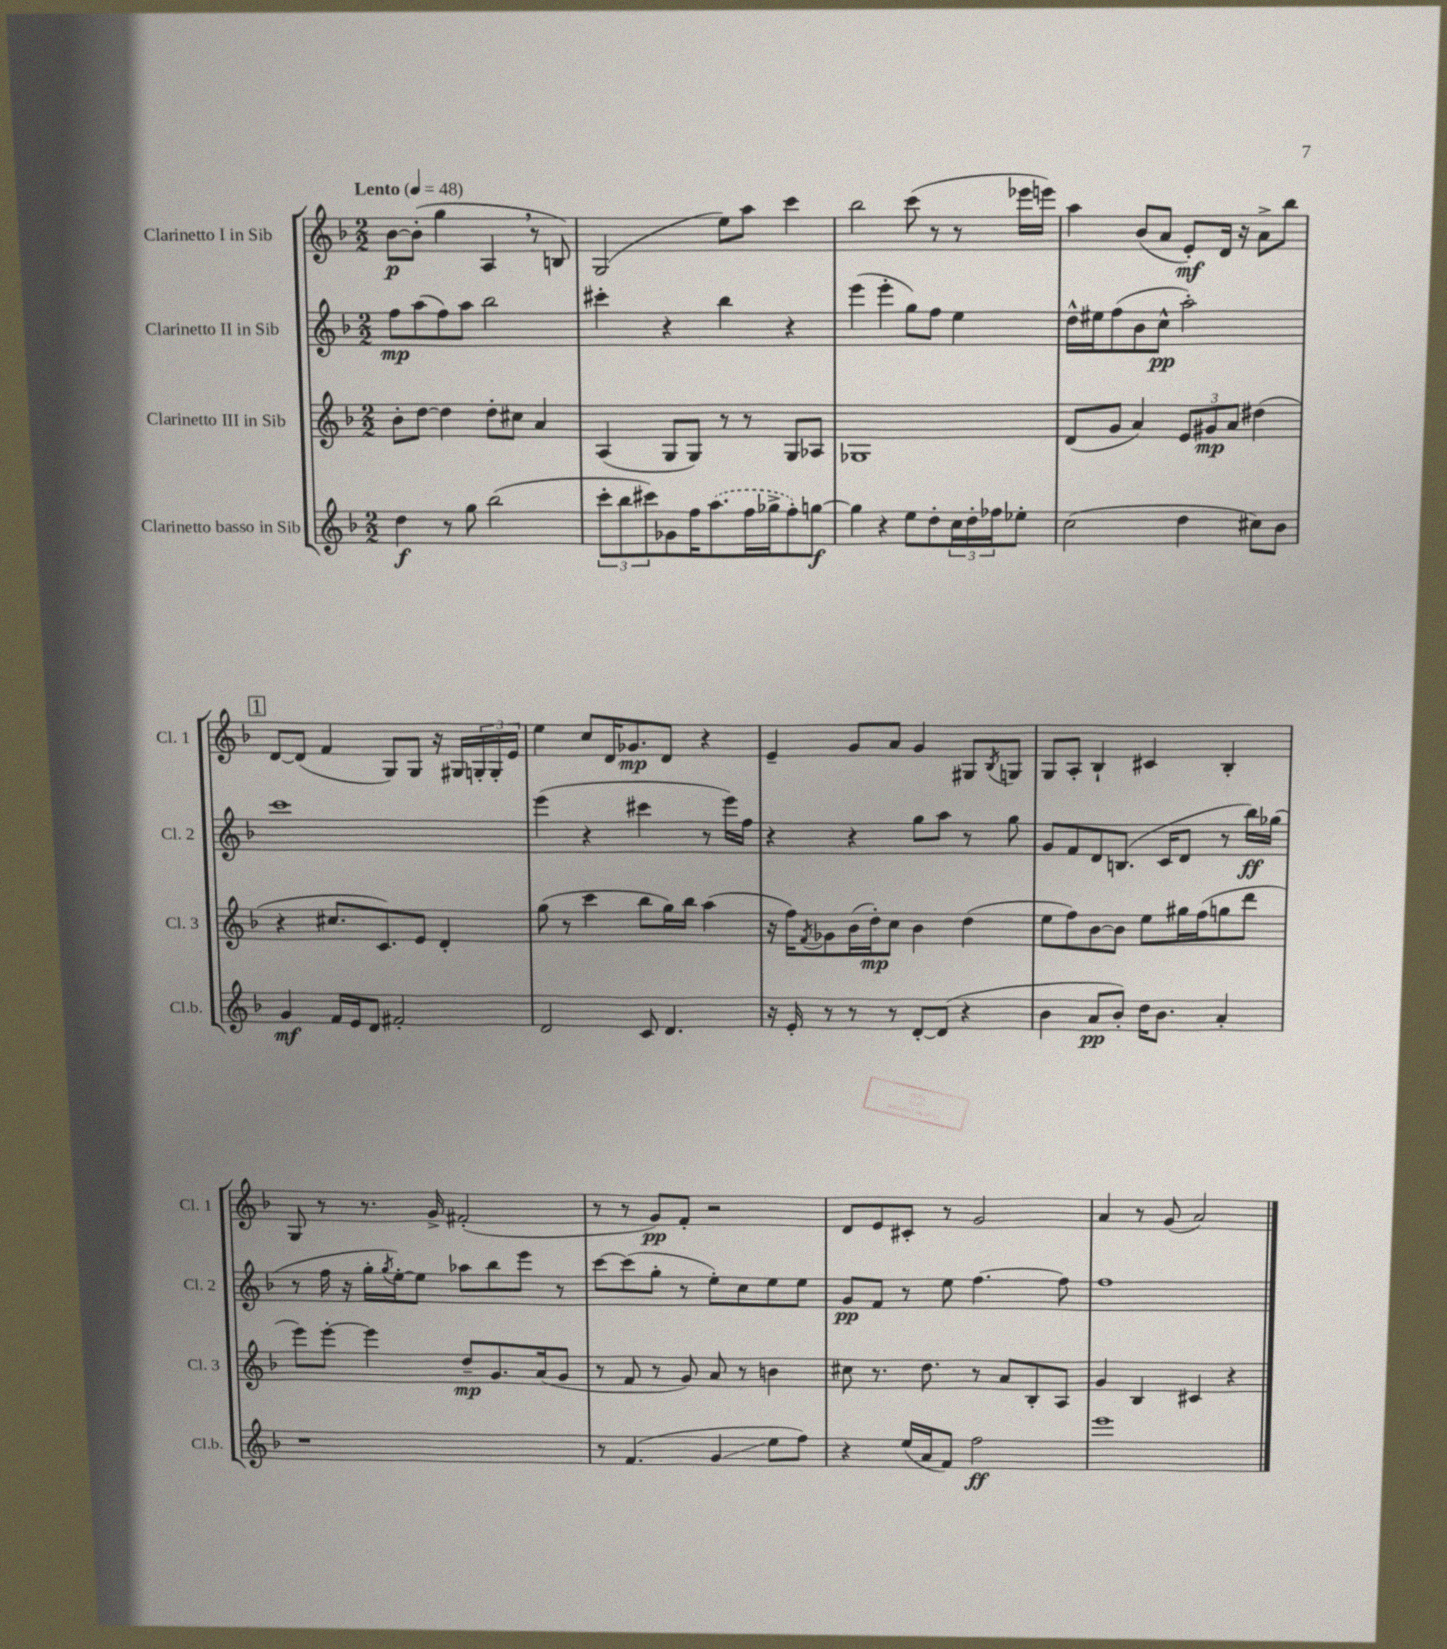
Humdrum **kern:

**kern	**kern	**kern	**kern
*staff4	*staff3	*staff2	*staff1
*clefG2	*clefG2	*clefG2	*clefG2
*k[b-]	*k[b-]	*k[b-]	*k[b-]
*M2/2	*M2/2	*M2/2	*M2/2
*MM48	*MM48	*MM48	*MM48
4dd	8b-'	8ff	[8b-
.	[8dd	(8aa	(8b-']
8r	4dd]	8ff)	4gg
8gg	.	8aa	.
(2bb-	8dd'	2bb-	4A
.	8cc#	.	.
.	4a	.	8r
.	.	.	8B)
=	=	=	=
12ccc'	(4A	4ccc#'	(2G
12bb-	.	.	.
12ccc#)	.	.	.
8g-	8G	4r	.
16ff	8G)	.	.
(8.aa	.	.	.
.	8r	4bb-	8ee)
16ff	8r	.	8aa
16gg-^	.	.	.
8ff')	8G	4r	4ccc
[8gg	8A-	.	.
=	=	=	=
4gg]	1G-	(4eee	2bb-
4r	.	4eee'	.
8ee	.	8gg)	(8ccc
8dd'	.	8ff	8r
24cc	.	4ee	8r
24dd'	.	.	.
24ff-	.	.	.
8ee-'	.	.	16eee-
.	.	.	16eee)
=	=	=	=
(2cc	(8d	16dd^^	4aa
.	.	16ee#	.
.	8g	(8ff	.
.	4a)	8b-	(8b-
.	.	8cc^^	8a
4dd	12e	2aa')	8e')
.	12g#	.	.
.	.	.	16d
.	12a	.	.
.	.	.	16r
8cc#)	(4dd#	.	8a^
8b-	.	.	8bb-
=	=	=	=
4g	4r	1ccc	[8d
.	.	.	(8d]
16f	8.cc#	.	4f
16e	.	.	.
8d	.	.	.
.	8.c)	.	.
2f#'	.	.	8G)
.	8e	.	8G
.	4d'	.	16r
.	.	.	16G#
.	.	.	24G'
.	.	.	24G'
.	.	.	24e
=	=	=	=
2d	(8gg	(4eee	4ee
.	8r	.	.
.	4ccc	4r	8cc
.	.	.	16d
.	.	.	8.g-
8c	8bb-	4ccc#	.
4.d	16gg)	.	8d
.	16bb-	.	.
.	(4aa	8r	4r
.	.	16eee)	.
.	.	16ff	.
=	=	=	=
16r	16r	4r	4e~
16e'	16ff)	.	.
.	8qf	.	.
8r	8g-	.	.
8r	(16b-	4r	8g
.	16dd')	.	.
8r	8cc	.	8a
[8d'	4b-	8gg	4g
(8d]	.	8aa	.
4r	(4dd	8r	8G#
.	.	.	8qB-
.	.	8gg	8G
=	=	=	=
4b-	8ee	8g	8G
.	8ff)	8f	8A'
8a	[8b-	8d	4B-`
8b-')	8b-]	(8.B	.
16dd	8ee	.	4c#
8.b-	.	16c	.
.	16gg#	8d	.
.	(16ff	.	.
4a'	8gg	8r	4B-'
.	8ddd	16bb-)	.
.	.	(16gg-	.
=	=	=	=
1r	8eee)	8r	8G
.	[8eee'	16ff	8r
.	.	16r	.
.	4eee]	16gg'	8.r
.	.	8qgg	.
.	.	[16ee')	.
.	.	8ee]	.
.	.	.	16g^
.	8dd~	8aa-	(2f#'
.	8.g	8bb-	.
.	.	8eee	.
.	(16a	.	.
.	8g	8r	.
=	=	=	=
8r	8r	[8ccc	8r
(4.f	8f	(8ccc]	8r
.	8r	8gg'	8g)
.	8g)	8r	8f'
4g	8a	8ee')	2r
.	8r	8cc	.
8ee	4b	8ee	.
8ff)	.	8ee	.
=	=	=	=
4r	8cc#	8g	8d
.	8.r	8f	8e
(16ee	.	8r	8c#'
16a	8.dd	.	.
8f)	.	8ee	8r
2ff	8r	[4.ff	2g
.	8a	.	.
.	8B-'	.	.
.	8A	8ff]	.
=	=	=	=
1eee	4g	1ff	4a
.	4B-	.	8r
.	.	.	(8g
.	4c#	.	2a)
.	4r	.	.
==	==	==	==
*-	*-	*-	*-
